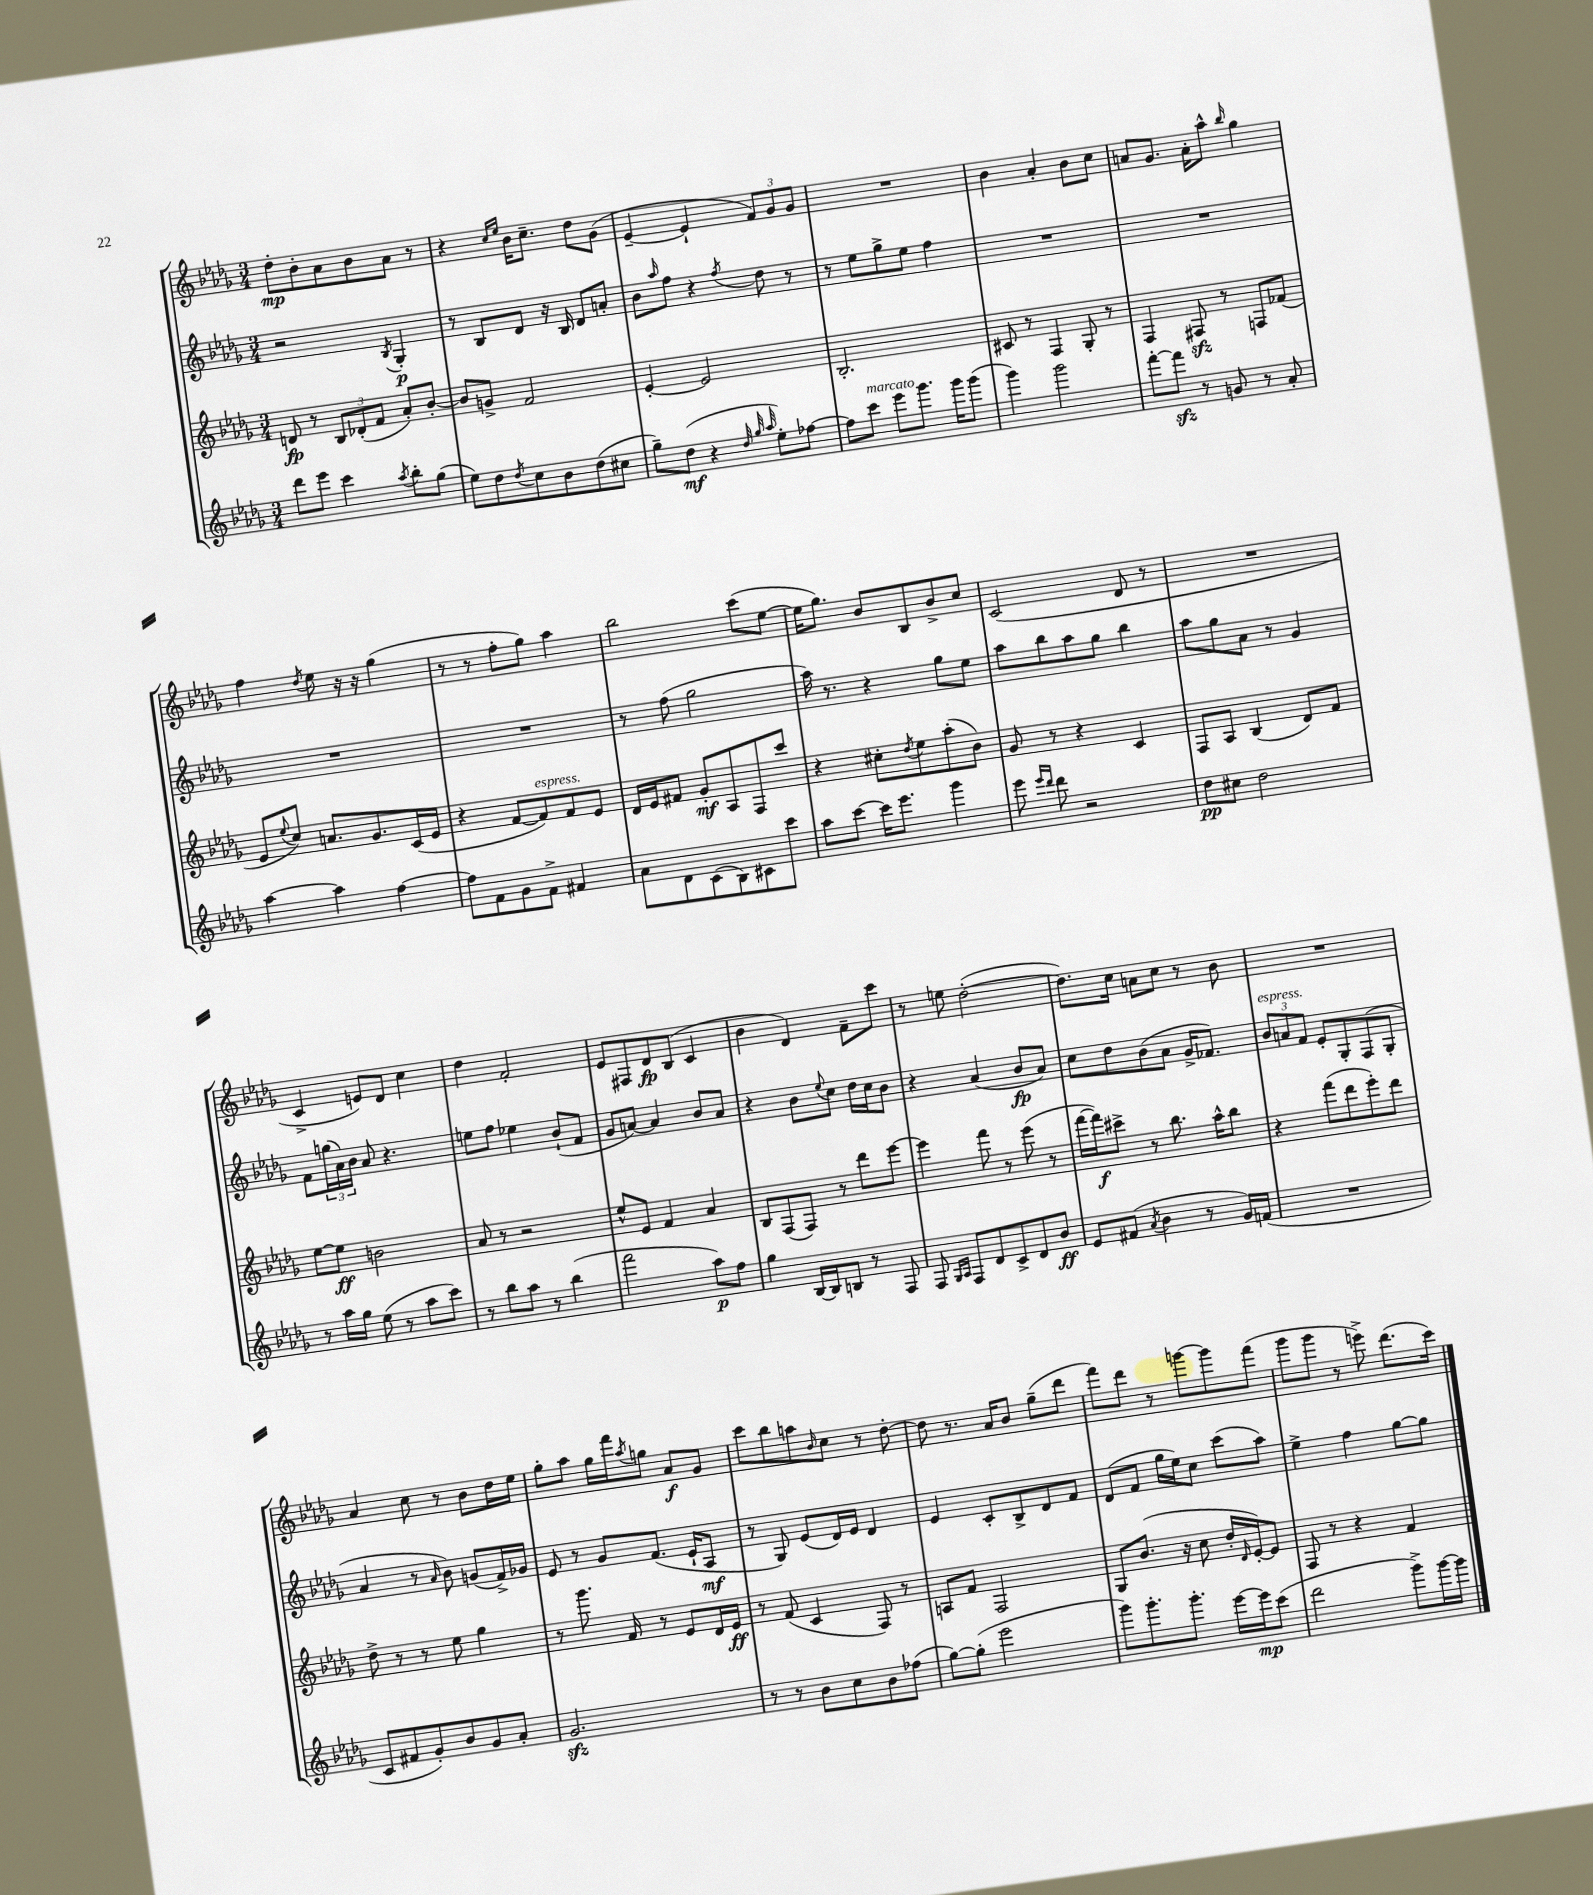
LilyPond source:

<<
\new StaffGroup <<
\new Staff = "s0" {
    \clef treble \key des \major \numericTimeSignature \time 3/4
    des''8-.\mp bes'8-. aes'8 bes'8 aes'8 r8 |
    r4 \grace { c''16 ees''16 } bes'16 c''8.-- des''8 ges'8( |
    ees'4~-- ees'4-! \tuplet 3/2 { f'8) ges'8 ges'8 } |
    R2. |
    bes'4 aes'4-. bes'8 c''8 |
    a'8 ges'8. a'16-. aes''8-^ \grace { bes''16 } ges''4 |
    f''4 \acciaccatura { des''8 } ees''8 r16 r16 ges''4( |
    r8 r8 f''8-. ges''8) aes''4 |
    bes''2 c'''8( ees''8~ |
    ees''16 ges''8.) bes'8 bes8 bes'8-> c''8 |
    c'2( des'8 r8 |
    R2. |
    c'4-> e'8) des'8 c''4 |
    des''4 f'2-. |
    ees'8 fis8 des'8\fp bes8( c'4 |
    bes'4 des'4) f'8-- c'''8 |
    r8 e''8 des''2~-.( |
    des''8.) c''16 a'8 c''8 r8 bes'8 |
    R2. |
    aes'4 c''8 r8 bes'8 des''16 ees''16 |
    ges''8-. aes''8 ges''16 f'''16 \acciaccatura { aes''8 } g''8 aes'8\f ges'8 |
    c'''8 bes''8 a''8 \grace { bes'16 } c''8 r8 des''8~-. |
    des''8 r8. aes'16 bes'8 ges''8--( des'''8 |
    f'''8) des'''8 r8 g'''8~ g'''8 f'''8( |
    ges'''8 ges'''8 r8 e'''8->) des'''8.( c'''16) \bar "|." |
}
\new Staff = "s1" {
    \clef treble \key des \major \numericTimeSignature \time 3/4
    r2 \acciaccatura { bes8 } ges4-.\p |
    r8 bes8 des'8 r16 bes16 des'8 a'8-. |
    bes'8 \grace { aes''16 } f''8 r4 \acciaccatura { f''8 } des''8 r8 |
    r8 ees''8 ges''8-> ees''8 f''4 |
    R2. |
    R2. |
    R2. |
    R2. |
    r8 f''8( ges''2 |
    aes''16) r8. r4 ges''8 ees''8 |
    aes''8 bes''8 aes''8 ges''8 bes''4 |
    aes''8 ges''8 aes'8 r8 ges'4 |
    f'8 \tuplet 3/2 { g''16( aes'16) bes'16 } aes'8 r4. |
    e''8 f''8 ees''4 bes'8-!( f'8 |
    ges'8 a'8~) a'4 bes'8 a'8 |
    r4 bes'8 \appoggiatura { ees''8 } c''8 des''16 c''16 bes'8 |
    r4 aes'4( bes'8\fp aes'8) |
    c''8 des''8 bes'8( aes'8 ges'16-> fes'8.) |
    \tuplet 3/2 { bes'8^\markup { \italic "espress." } a'8 f'8 } ees'8-. ges8-. f8( ges8-. |
    aes'4 r8 \grace { aes'16 } bes'8) g'8( f'16->) ges'16 |
    ees'8 r8 ges'8 f'8.( ees'16-! aes8\mf |
    r8 ges8) ees'8( des'16) ees'16 des'4 |
    ees'4 c'8-. bes8-> des'8 f'8 |
    des'8( f'8 ges''16 ees''16) c''8 c'''8( aes''8) |
    ees''4-> f''4 ges''8~ ges''8 \bar "|." |
}
\new Staff = "s2" {
    \clef treble \key des \major \numericTimeSignature \time 3/4
    d'8\fp r8 \tuplet 3/2 { bes8 des'8-.( f'8 } aes'8-.) bes'8~-. |
    bes'8 g'8-> f'2 |
    ees'4~-. ees'2 |
    bes2.-. |
    cis'8 r8 f4 ges8-. r8 |
    f4 fis8\sfz r8 f8 fes'8( |
    ees'8 \appoggiatura { ees''8 } c''8) a'8. ges'8. c'16( ees'16 |
    r4 f'8~ f'8^\markup { \italic "espress." }) f'8 ees'8 |
    des'16 ees'16 fis'8 ges'8-.\mf aes8 f8 c'''8 |
    r4 cis''8-. \acciaccatura { des''8 } ees''8 aes''8-.( bes'8) |
    ges'8 r8 r4 c'4 |
    f8 aes8 bes4( des'8) f'8 |
    ees''8~ ees''8\ff b'2 |
    aes'8 r8 r2 |
    ees''8-^ ees'8 f'4 aes'4 |
    bes8 f8( f8) r8 des'''8 ees'''8~ |
    ees'''4 f'''8 r8 ees'''8( r8 |
    f'''16~ f'''16\f) cis'''8-> r8 bes''8. aes''16-^ bes''8 |
    r4 f'''8( des'''8 ees'''8-.) des'''8 |
    des''8-> r8 r8 ees''8 ges''4 |
    r8 ges'''8. f'16 r8 ees'8 des'16 ees'16\ff |
    r8 f'8( c'4 f8) r8 |
    a8 f'8 f2 |
    ges8 bes'8.( r16 c''8 des''16-. \grace { des'16 } ees'16~-.) ees'8 |
    f8 r8 r4 f'4 \bar "|." |
}
\new Staff = "s3" {
    \clef treble \key des \major \numericTimeSignature \time 3/4
    des'''8 ees'''8 c'''4 \acciaccatura { aes''8 } bes''8-. ges''8( |
    ees''8) des''8 \acciaccatura { des''8 } c''8 bes'8 des''8( cis''8 |
    ges''8--) des''8\mf( r4 \grace { des''32 ges''32 aes''32 } ees''8-.) fes''8~ |
    fes''8 c'''8^\markup { \italic "marcato" } ees'''8 ges'''8. ges'''16 ges'''8( |
    ges'''4) ges'''2 |
    f'''8~-. f'''8\sfz r8 g'8 r8 aes'8-. |
    aes''4~ aes''4 f''4~ |
    f''8 f'8 ges'8 f'8-> fis'4 |
    aes'8 des'8 c'8( bes8) cis'8 c'''8 |
    aes''8 c'''8~ c'''16 ees'''8. ges'''4 |
    ees'''8 \grace { ees'''16 des'''16 } des'''8 r2 |
    des''8\pp cis''8 des''2 |
    r8 aes''16 ges''16 ees''8( r8 aes''8 c'''8) |
    r8 bes''8 aes''8 r8 bes''4( |
    f'''2 aes''8\p) f''8 |
    ges''4 bes16~ bes16 b8 r8 f8 |
    f8 \grace { ges16 aes16 } f8 des'8 c'8-> des'8 bes'8\ff |
    ees'8 fis'8( \acciaccatura { aes'8 } bes'4 r8 ges'16) f'16( |
    R2. |
    c'8 fis'8 ges'8-.) bes'8 ges'8 aes'8-. |
    ges'2.\sfz |
    r8 r8 bes'8 c''8 bes'8 fes''8( |
    ges''8~) ges''8-.( ees'''2 |
    ges'''8) ges'''8.-. ges'''8.-. ees'''16~ ees'''16\mp c'''8( |
    des'''2 ges'''8->) ges'''16~ ges'''16 \bar "|." |
}
>>
>>
\layout { \context { \Score \remove "Bar_number_engraver" } }
